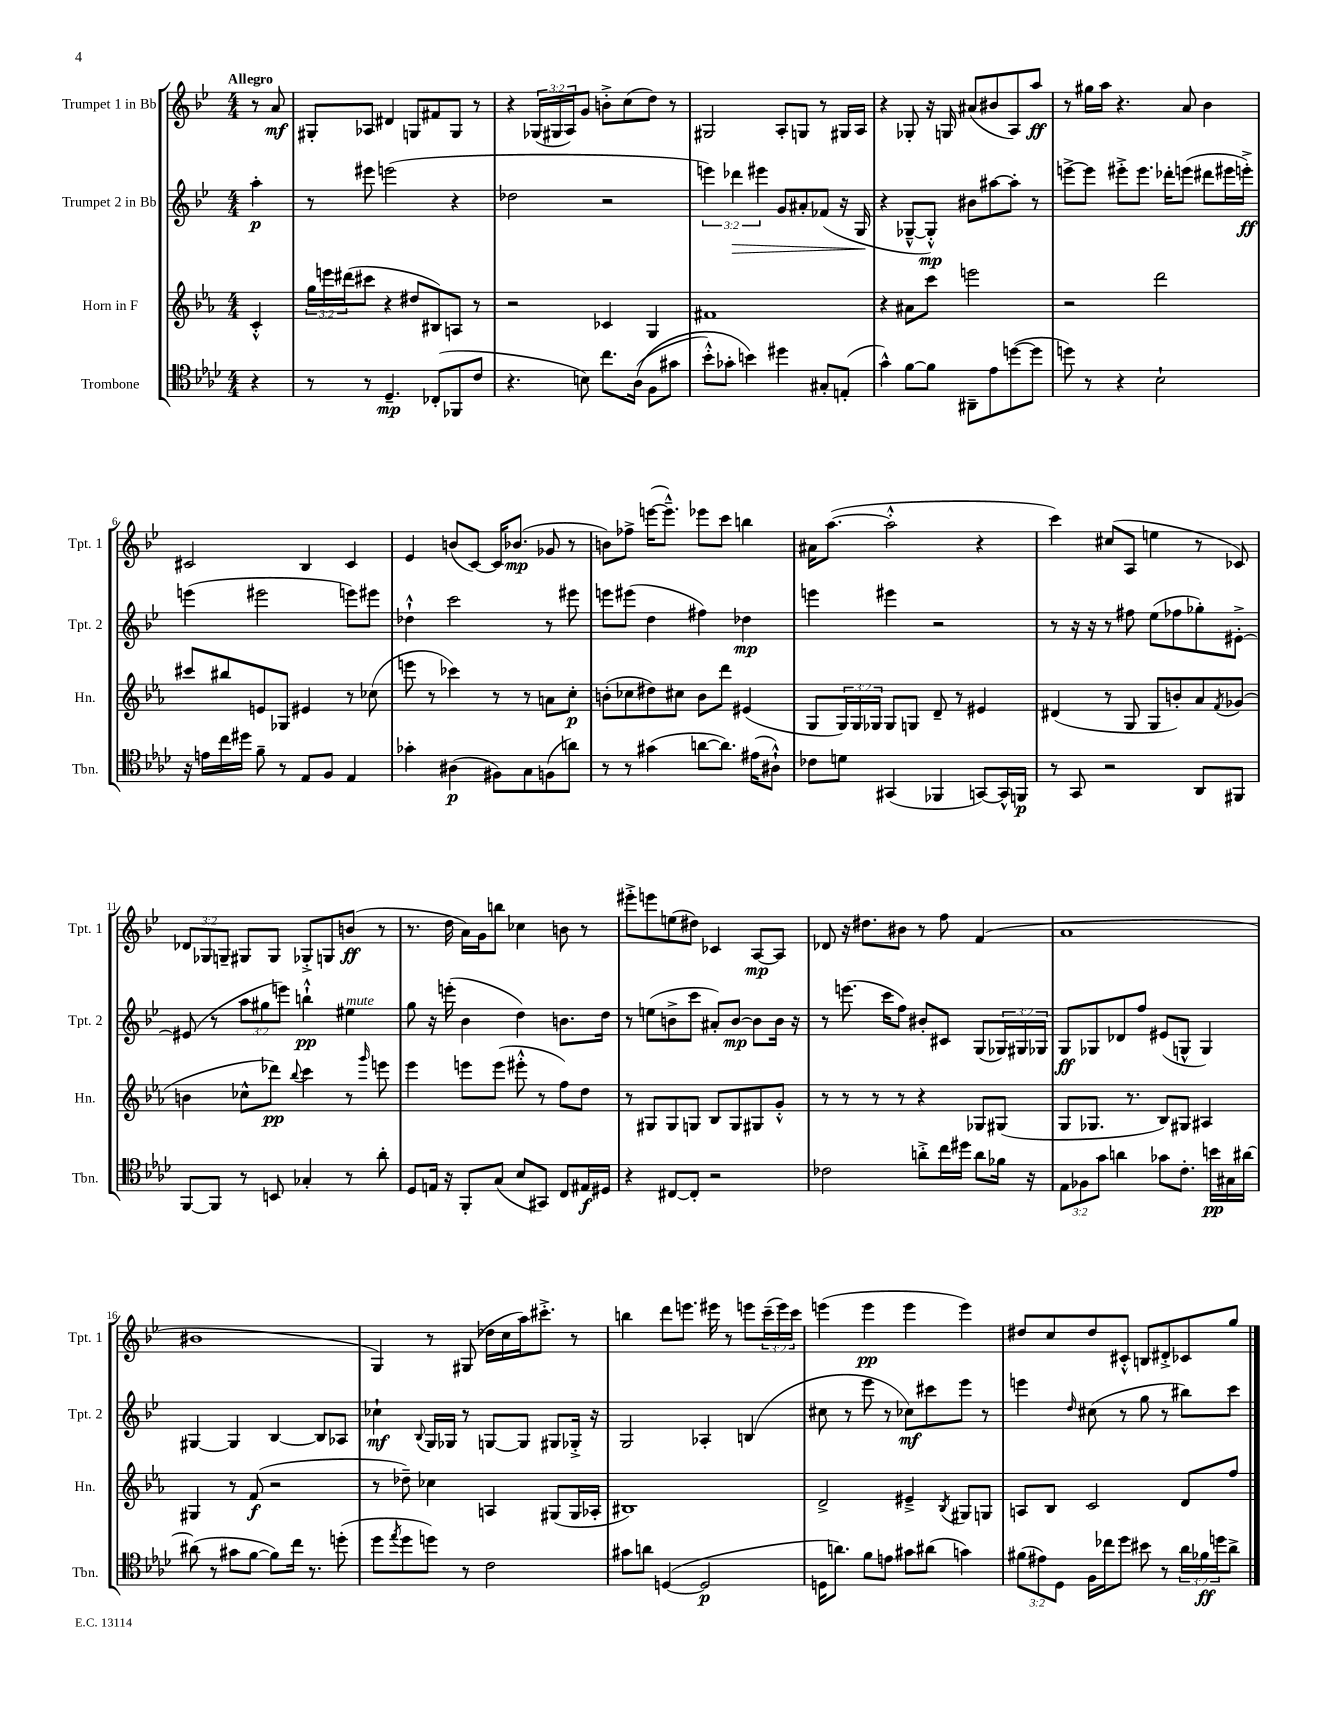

**kern	**kern	**kern	**kern
*staff4	*staff3	*staff2	*staff1
*clefC4	*clefG2	*clefG2	*clefG2
*k[b-e-a-d-]	*k[b-e-a-]	*k[b-e-]	*k[b-e-]
*M4/4	*M4/4	*M4/4	*M4/4
4r	4c'^^	4aa'	8r
.	.	.	8a
=	=	=	=
8r	24gg	8r	8G#'
.	24eee	.	.
.	(24ddd#	.	.
8r	8ccc#	8eee#	8A-
4.D-~	4r	(2eee	4d#
.	8dd#	.	8G
(8C-'	8B#)	.	8f#
8FF-	8A	4r	8G
8c	8r	.	8r
=	=	=	=
4.r	2r	2dd-	4r
.	.	.	(24G-
.	.	.	24G#
.	.	.	24A)
8B)	.	.	8g
8.cc	4c-	2r	8b'^
.	.	.	(8cc
&((16A-	.	.	.
8F	4G	.	8dd)
8g#	.	.	8r
=	=	=	=
8b-'^^)	1f#	6eee)	2G#
8g-'	.	.	.
.	.	6ddd-	.
4b&)	.	.	.
.	.	6eee#	.
4dd#	.	8g	8A'
.	.	8a#'	8G
8G#'	.	(8f-	8r
(8E'	.	16r	16G#
.	.	16G	16A
=	=	=	=
4g^^)	4r	4r	4r
[8f	8a#	[8G-~^^	8G-'
8f]	8ccc	8G-'^^])	16r
.	.	.	16G
8AA#~	2eee	8b#	(8a#
8e-	.	[8aa#	8b#
([8dd	.	8aa#']	8A)
8dd]	.	8r	8aa
=	=	=	=
8dd)	2r	[8eee^	8r
8r	.	8eee]	16gg#
.	.	.	16aa
4r	.	8eee#'^	4.r
.	.	8.eee#	.
2B-`	2ddd	.	.
.	.	16ddd-'	.
.	.	(8eee	8a
.	.	8ddd#	4b-
.	.	16eee#	.
.	.	16eee'^)	.
=	=	=	=
16r	8ccc#	(4eee	2c#
16e	.	.	.
16cc	8bb#	.	.
16dd#	.	.	.
8f~	8e	2eee#	.
8r	8G-	.	.
8E-	4e#	.	4B-
8F	.	.	.
4E-	8r	8eee)	4c#
.	(8cc-	8eee#	.
=	=	=	=
4g-'	8eee	4dd-`^^	4e-
.	8r	.	.
(4A#	4ccc-)	2ccc	(8b
.	.	.	[8c)
8F#)	8r	.	16c]
.	.	.	(8.b-
8G	8r	.	.
(8F	8a	8r	8g-
8a)	8cc'	8eee#	8r
=	=	=	=
8r	(8b'	8eee	8b)
8r	8cc-	(8eee#	8ff-^
(4g#	8dd#)	4dd	([16eee
.	.	.	8.eee~^^])
.	8cc#	.	.
[8a	8b	4ff#)	8eee-
8.a])	8ddd	.	8ccc
.	(4e#	4dd-	4bb
(16e#	.	.	.
8A#`^^)	.	.	.
=	=	=	=
8c-	8G	4eee	16a#
.	.	.	([8.aa
8d	24G)	.	.
.	24G	.	.
.	24G-	.	.
(4GG#	8G-	4eee#	2aa'^^]
.	8G	.	.
4FF-	8d~	2r	.
.	8r	.	.
[8GG)	4e#	.	4r
16GG^^]	.	.	.
16FF	.	.	.
=	=	=	=
8r	(4d#	8r	4ccc)
8GG	.	16r	.
.	.	16r	.
2r	8r	8r	(8cc#
.	8G	8ff#	8A
.	8G	(8ee-	4ee
.	8b')	8ff-	.
8AA-	8a-	8gg-')	8r
.	8qf	.	.
8FF#	(8g-	[8e#'^	8c-)
=	=	=	=
[8FF	4b	(8e#]	12d-
.	.	.	12G-
8FF]	.	8r	.
.	.	.	12G~
8r	8cc-^^	12aa	8G#
.	.	12gg#	.
8BB	8ddd-)	.	8G#
.	.	12eee)	.
.	8qqbb-	.	.
4G-'	4ccc	4bb`^^	8G-'^
.	.	.	8G
8r	8r	4ee#	(8b
.	16qqggg	.	.
8a-'	8eee	.	8r
=	=	=	=
8D-	4eee-	8gg	8.r
16E	.	16r	.
16r	.	(16eee'	16dd
8FF'	8eee	4b-	16a)
.	.	.	16g
(8G	(8eee	.	8bb
8B-	8eee#'^^	4dd)	4cc-
8GG#)	8r	.	.
8C	8ff)	8.b	8b
16E#	8dd	.	8r
16D#	.	16dd	.
=	=	=	=
4r	8r	8r	8eee#'^
.	8G#	(8ee	8eee
[8C#	8G#	8b^	(8ee
8C#']	8G	8ccc	8dd#)
2r	8B-	8a#')	4c-
.	8G	[8b	.
.	8G#	8b]	[8A
.	8g'^^	16b	8A]
.	.	16r	.
=	=	=	=
2c-	8r	8r	8d-
.	8r	(8.eee	16r
.	.	.	8.dd#
.	8r	.	.
.	.	16ccc	.
.	8r	8ff)	8b#
8a'^	4r	8b#'	8r
16cc	.	8c#	8ff
16dd#	.	.	.
8a	8G-	(8G	(4f
16f-	(8G#	24G-)	.
.	.	24G#	.
16r	.	.	.
.	.	24G-	.
=	=	=	=
12E-	8G	8G	1a
12F-	.	.	.
.	8.G-	8G-	.
12g	.	.	.
4a	.	8d-	.
.	8.r	.	.
.	.	8ff	.
8g-	8B-)	(8e#	.
8.c'	8G#	8G^^	.
.	4A#	4G)	.
16b	.	.	.
16G#	.	.	.
[16a#	.	.	.
=	=	=	=
(8a#]	4G#	[4G#	1b#
8r	.	.	.
8g#	8r	4G#]	.
[8f	(8f	.	.
8f])	2r	[4B-	.
16cc	.	.	.
8.r	.	.	.
.	.	8B-]	.
(8dd'	.	8A-	.
=	=	=	=
8dd-	8r	4cc-`	4G)
8qee-	.	.	.
8dd-	8dd-~)	.	.
.	.	8qqB-	.
8dd)	4cc-	16G	8r
.	.	16G-	.
8r	.	8r	(8G#
2c	4A	[8G	16dd-
.	.	.	16cc
.	.	8G]	16aa)
.	.	.	8.ccc#'^
.	(8G#	8G#	.
.	16G#	16G-'^	8r
.	16A-'	16r	.
=	=	=	=
8g#	1B#)	2G	4bb
8a	.	.	.
([4D	.	.	8ddd
.	.	.	8.eee
2D]	.	4A-'	.
.	.	.	16eee#
.	.	.	8r
.	.	(4B	8eee
.	.	.	(24ccc~
.	.	.	24eee)
.	.	.	24ccc
=	=	=	=
16D	2d^	8cc#	(4eee
8.a)	.	.	.
.	.	8r	.
8f	.	8eee-	4eee
8e	.	8r	.
8g#	4e#~^	8cc-)	4eee
(8a#	.	8ccc#	.
.	8qB-	.	.
4g)	8G#	8eee-	4eee)
.	8G	8r	.
=	=	=	=
(12f#	8A	4eee	8dd#
12e#)	.	.	.
.	8B-	.	8cc
12D-	.	.	.
.	.	16qqdd	.
16F	2c	(8cc#	8dd#
16cc-	.	.	.
8dd-	.	8r	8c#'^^
8b#	.	8gg	8B
8r	.	8r	8d#'^
24a-	8d	8bb#)	8c-
24f-	.	.	.
24dd	.	.	.
8a-^	8ff	8ccc	8gg
==	==	==	==
*-	*-	*-	*-
